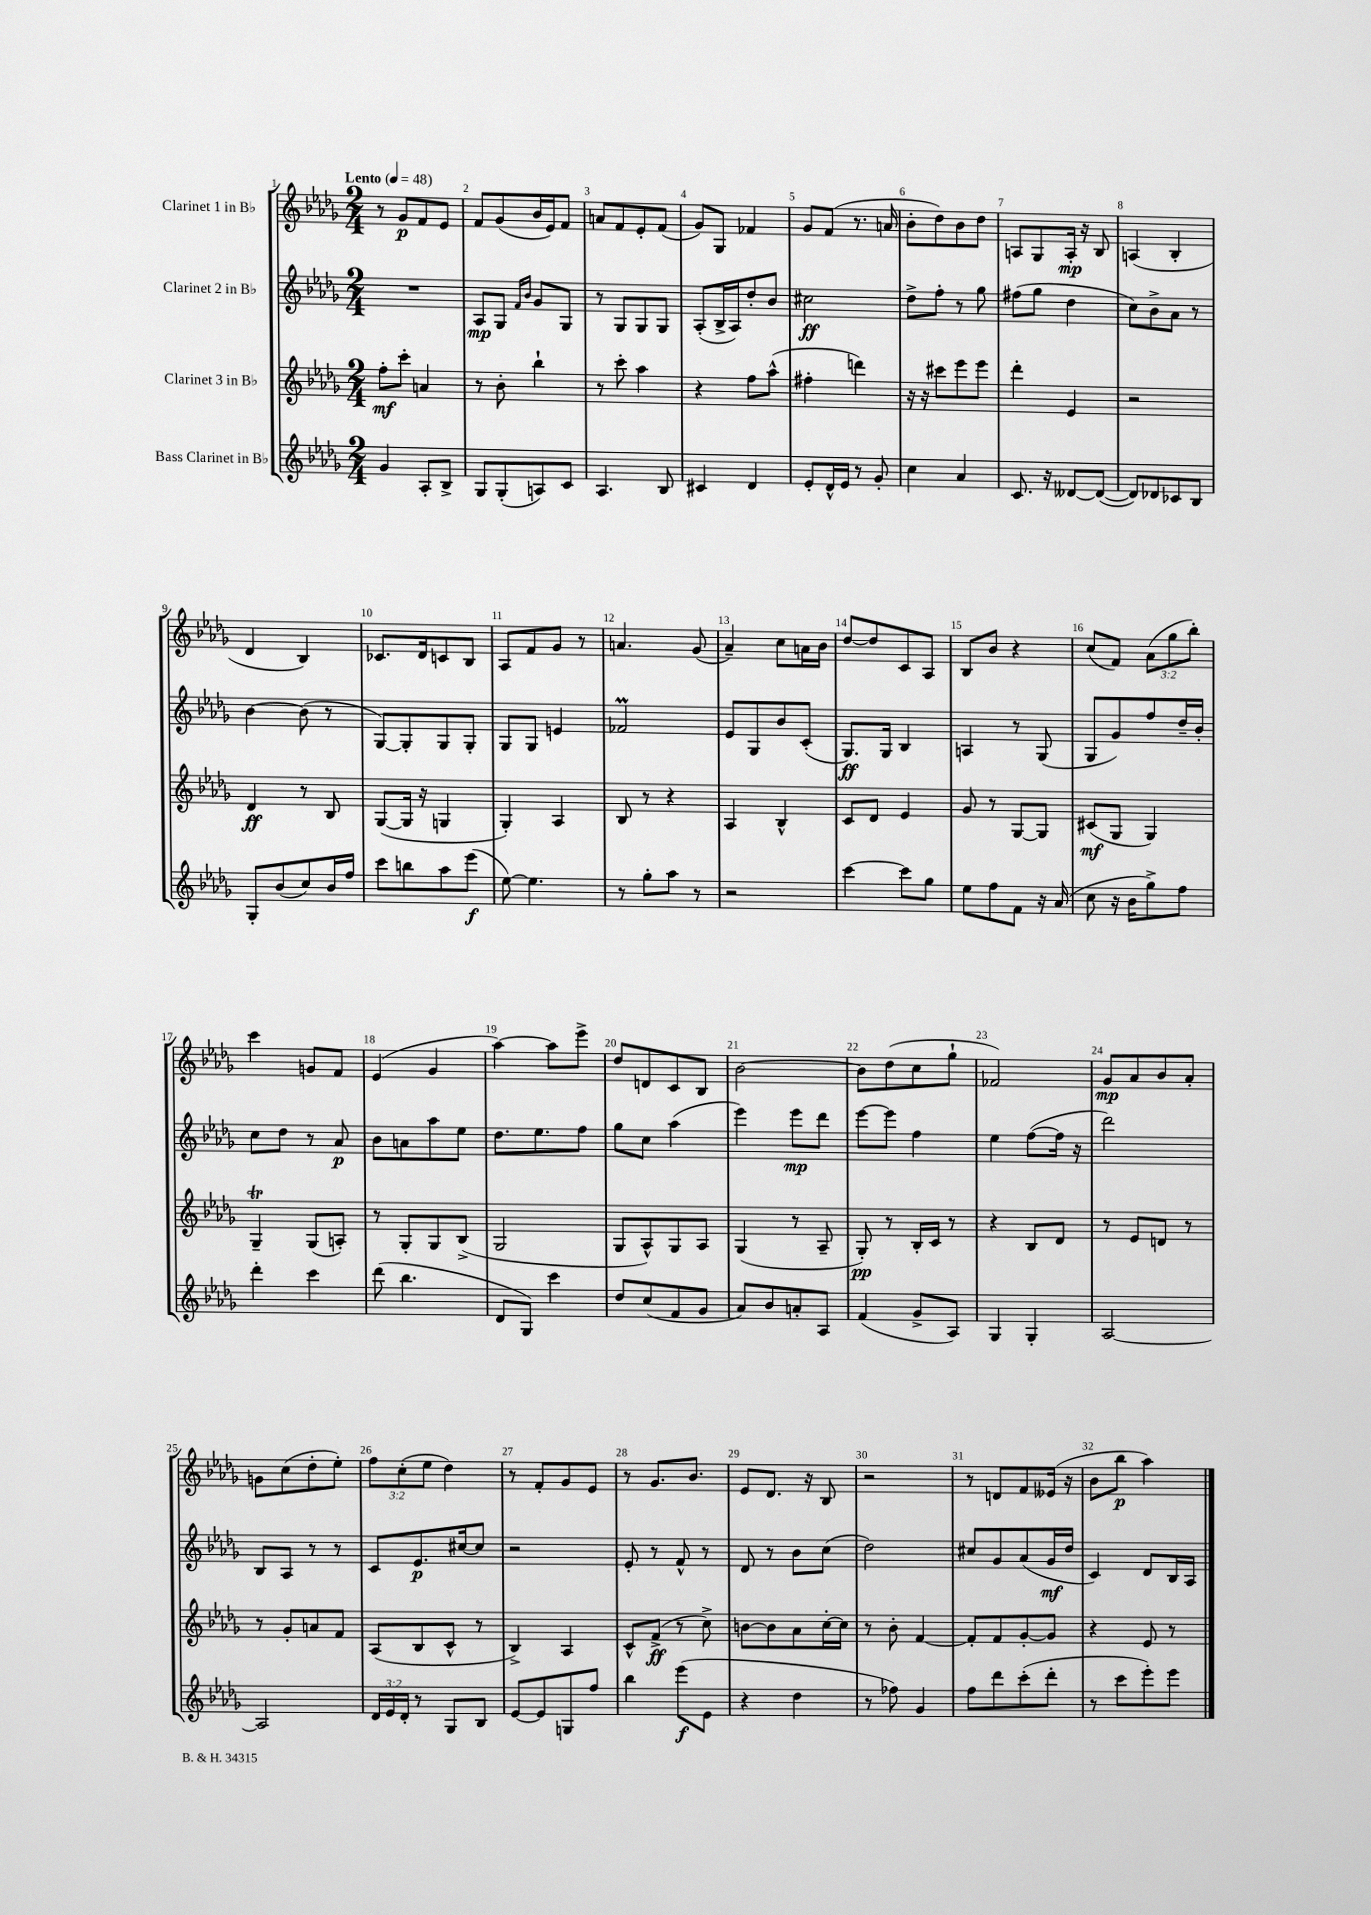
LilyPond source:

<<
\new StaffGroup <<
\new Staff = "s0" \with { instrumentName = "Clarinet 1 in Bb" } {
    \clef treble \key des \major \numericTimeSignature \time 2/4 \override Staff.TupletNumber.text = #tuplet-number::calc-fraction-text \tempo "Lento" 4 = 48
    \autoBeamOff r8 ges'8[\p f'8 ees'8] |
    f'8[ ges'8( bes'16 ees'16) f'8] |
    a'8[ f'8 ees'8-. f'8]( |
    ges'8[) ges8] fes'4 |
    ges'8[ f'8]( r8. a'16 |
    bes'8[-. des''8) bes'8 des''8] |
    a8[ ges8 a16]-.\mp r16 bes8 |
    a4( bes4-. |
    des'4 bes4) |
    ces'8.[ des'16 c'8 bes8] |
    aes8[ f'8 ges'8] r8 |
    a'4. ges'8( |
    aes'4--) c''8[ a'16 bes'16] |
    des''8[~ des''8 c'8 aes8] |
    bes8[ bes'8] r4 |
    c''8[( f'8]) \tuplet 3/2 { aes'8[( ges''8 bes''8]-.) } |
    c'''4 g'8[ f'8] |
    ees'4( ges'4 |
    aes''4~) aes''8[ ees'''8]-> |
    des''8[ d'8 c'8 bes8] |
    bes'2~ |
    bes'8[ des''8( c''8 ges''8]-! |
    fes'2) |
    ges'8[\mp aes'8 bes'8 aes'8]-. |
    g'8[ c''8( des''8-. ees''8]-.) |
    \tuplet 3/2 { f''8[ c''8-.( ees''8] } des''4) |
    r8 f'8[-. ges'8 ees'8] |
    r8 ges'8.[ bes'8.] |
    ees'8[ des'8.] r16 bes8 |
    r2 |
    r8 d'8[ f'8 eeses'16]( r16 |
    bes'8[ bes''8]\p aes''4) \bar "|." |
}
\new Staff = "s1" \with { instrumentName = "Clarinet 2 in Bb" } {
    \clef treble \key des \major \numericTimeSignature \time 2/4
    \autoBeamOff R2 |
    aes8[\mp ges8] \grace { f'16[ bes'16] } ges'8[ ges8] |
    r8 ges8[ ges8 ges8] |
    aes8[-.( bes16-> aes16) des''8-. bes'8] |
    cis''2\ff |
    des''8[-> f''8]-. r8 ges''8 |
    fis''8[( ges''8] des''4 |
    c''8[) bes'8-> aes'8] r8 |
    bes'4~ bes'8( r8 |
    ges8[~) ges8-. ges8 ges8]-. |
    ges8[ ges8] e'4 |
    fes'2\prall |
    ees'8[ ges8 bes'8 c'8]-.( |
    ges8.[\ff) ges16] bes4 |
    a4 r8 ges8( |
    ges8[ ges'8) f''8 des''16-- bes'16]-. |
    c''8[ des''8] r8 aes'8\p |
    bes'8[ a'8 aes''8 ees''8] |
    des''8.[ ees''8. f''8] |
    ges''8[ c''8] aes''4( |
    ees'''4) ees'''8[\mp des'''8] |
    ees'''8[~ ees'''8] f''4 |
    ees''4 f''8[~( f''16] r16 |
    des'''2) |
    bes8[ aes8] r8 r8 |
    c'8[ ees'8.\p cis''16~ cis''8] |
    r2 |
    ees'8-. r8 f'8-^ r8 |
    des'8 r8 bes'8[ c''8]( |
    des''2) |
    cis''8[ ges'8 aes'8( ges'16\mf des''16] |
    c'4) des'8[ bes16 aes16] \bar "|." |
}
\new Staff = "s2" \with { instrumentName = "Clarinet 3 in Bb" } {
    \clef treble \key des \major \numericTimeSignature \time 2/4
    \autoBeamOff f''8[-.\mf c'''8]-. a'4 |
    r8 bes'8-. bes''4-! |
    r8 c'''8-. aes''4 |
    r4 f''8[ aes''8]-^( |
    fis''4-. d'''4) |
    r16 r16 cis'''8[ ees'''8 ees'''8] |
    des'''4-. ees'4 |
    r2 |
    des'4\ff r8 bes8 |
    ges8[~( ges16] r16 g4 |
    ges4-.) aes4 |
    bes8 r8 r4 |
    aes4 bes4-^ |
    c'8[ des'8] ees'4 |
    ges'8 r8 ges8[~ ges8] |
    cis'8[\mf( ges8] ges4) |
    ges4--\trill ges8[( a8]-.) |
    r8 ges8[-. ges8 bes8]->( |
    ges2 |
    ges8[ aes8-^) ges8 aes8] |
    ges4( r8 aes8-- |
    ges8-.\pp) r8 bes16[-. c'16] r8 |
    r4 bes8[ des'8] |
    r8 ees'8[ d'8] r8 |
    r8 ges'8[-. a'8 f'8] |
    aes8[( bes8 c'8]-^ r8 |
    bes4->) aes4 |
    c'8[-^ f'8]->\ff( r8 c''8->) |
    b'8[~ b'8 aes'8 c''16~-. c''16] |
    r8 bes'8-. f'4~ |
    f'8[-. f'8 ges'8~-. ges'8] |
    r4 ees'8 r8 \bar "|." |
}
\new Staff = "s3" \with { instrumentName = "Bass Clarinet in Bb" } {
    \clef treble \key des \major \numericTimeSignature \time 2/4 \override Staff.TupletNumber.text = #tuplet-number::calc-fraction-text
    \autoBeamOff ges'4 aes8[-. bes8]-> |
    ges8[ ges8-.( a8) c'8] |
    aes4. bes8 |
    cis'4 des'4 |
    ees'8[-. des'16-^ ees'16] r8 ges'8-. |
    c''4 aes'4 |
    c'8. r16 deses'8[~ deses'8]~( |
    deses'8[) des'8 ces'8 bes8] |
    ges8[-. bes'8( c''8) bes'16 f''16] |
    c'''8[ b''8 aes''8 ees'''8]\f( |
    ees''8~) ees''4. |
    r8 ges''8[-. aes''8] r8 |
    r2 |
    c'''4~ c'''8[ ges''8] |
    ees''8[ f''8 f'8] r16 aes'16( |
    c''8 r16 bes'16[ ges''8->) f''8] |
    des'''4-. c'''4 |
    des'''8( bes''4. |
    des'8[ ges8]) c'''4 |
    des''8[ c''8( f'8 ges'8] |
    aes'8[) bes'8 a'8-. aes8] |
    f'4( ges'8[-> aes8]) |
    ges4 ges4-. |
    aes2~ |
    aes2 |
    \tuplet 3/2 { des'16[ ees'16 des'16]-. } r8 ges8[ bes8] |
    ees'8[~ ees'8 g8 f''8] |
    bes''4 ees'''8[\f( ees'8] |
    r4 des''4 |
    r8 fes''8) ges'4 |
    f''8[ des'''8 c'''8-.( des'''8]-. |
    r8 c'''8[ ees'''8-.) ees'''8] \bar "|." |
}
>>
>>
\layout { \context { \Score \override BarNumber.break-visibility = ##(#f #t #t) barNumberVisibility = #all-bar-numbers-visible } }
